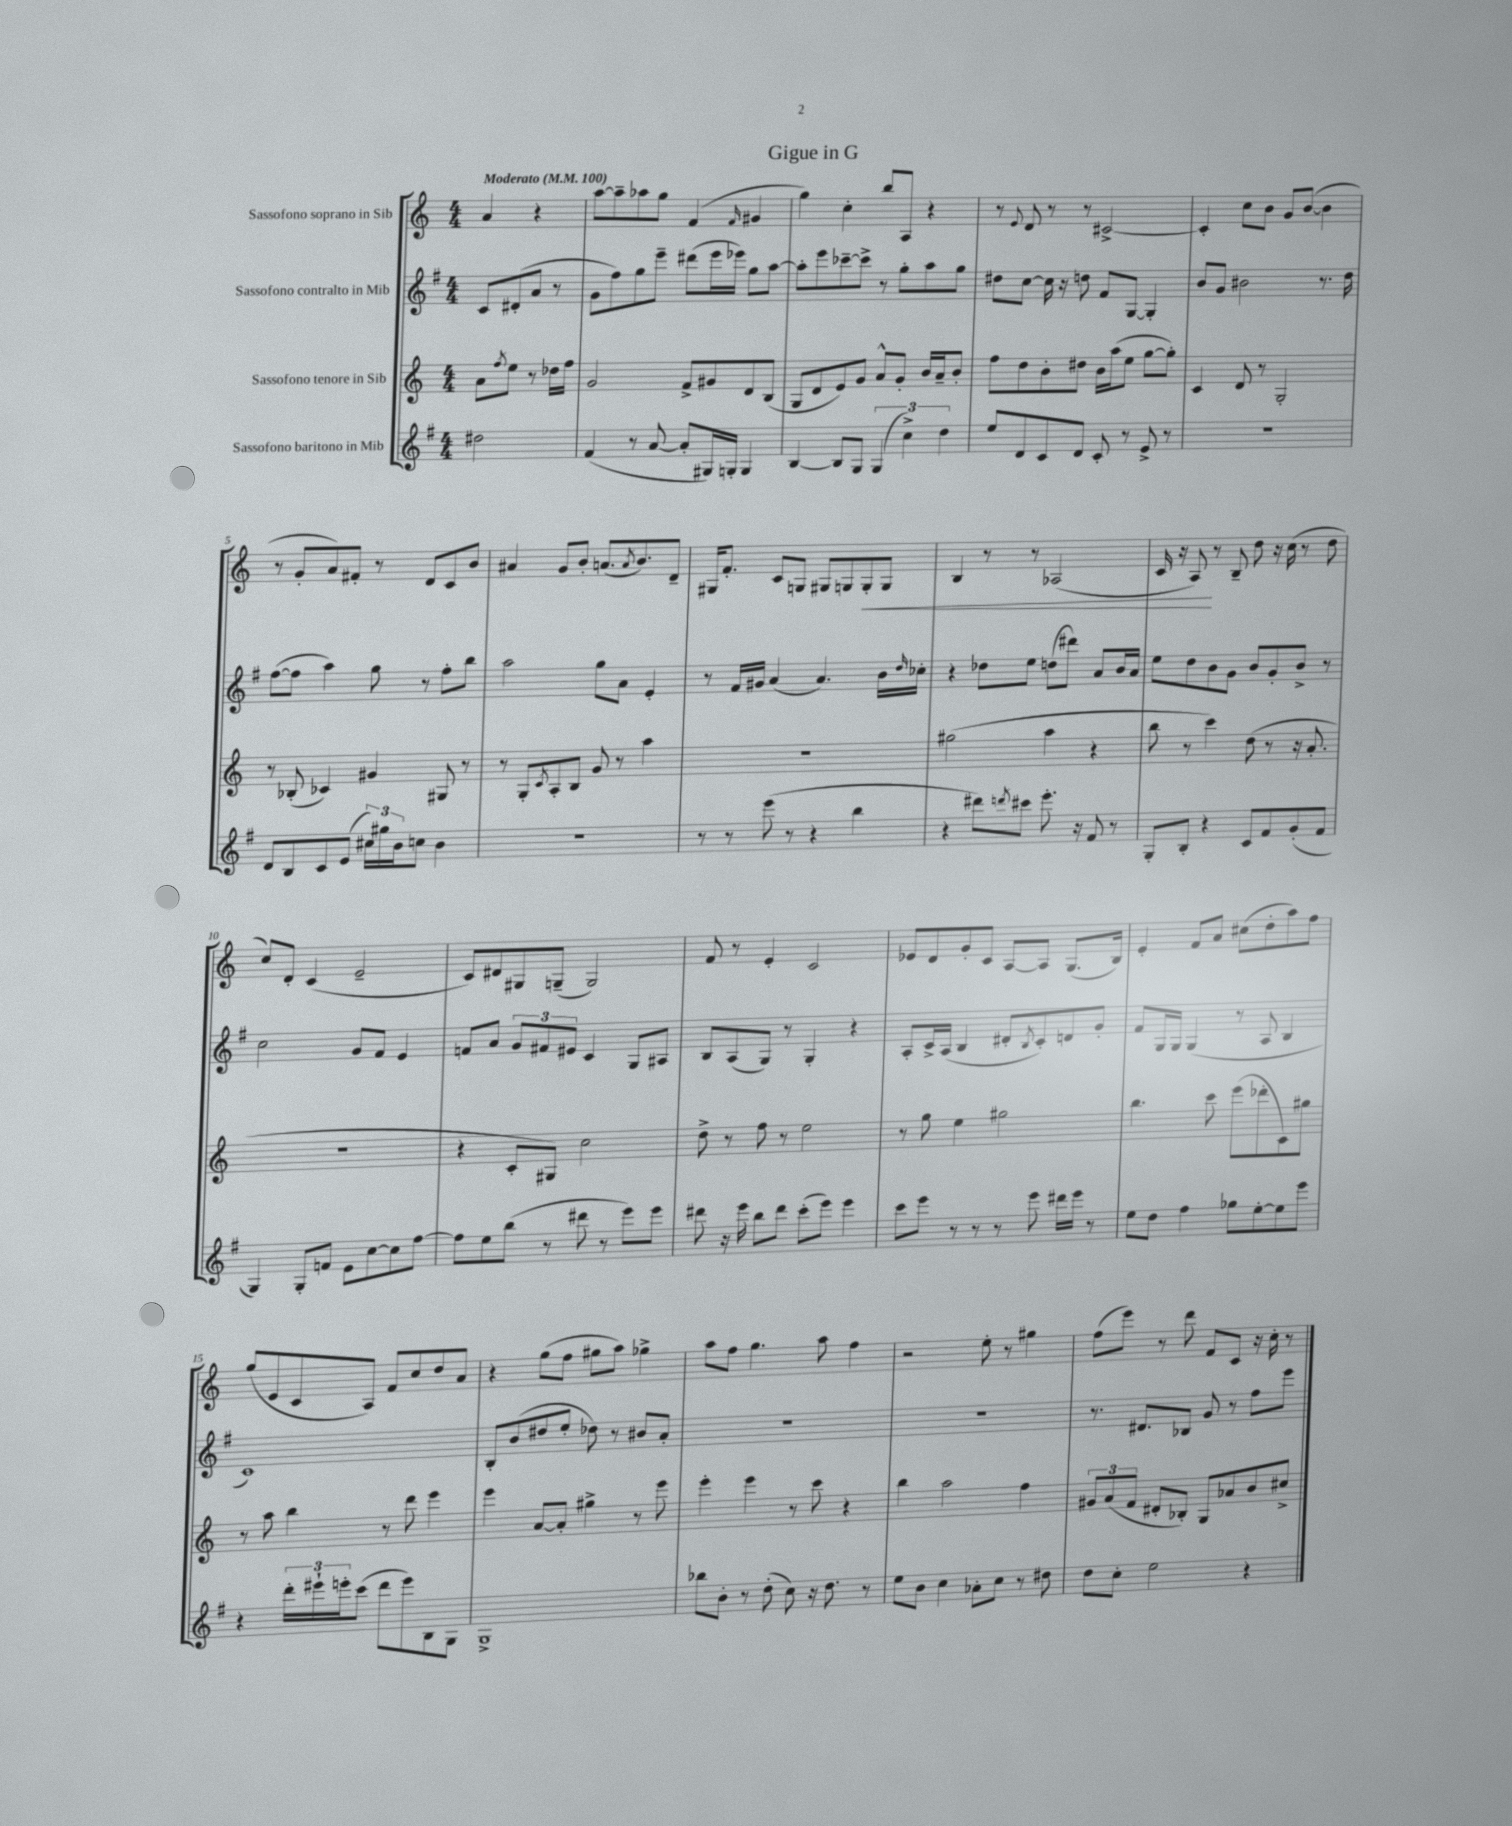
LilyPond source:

\header { title = "Gigue in G" }
<<
\new StaffGroup <<
\new Staff = "s0" \with { instrumentName = "Sassofono soprano in Sib" } {
    \clef treble \key c \major \numericTimeSignature \time 4/4 \partial 2 \tempo "Moderato" 4 = 100
    a'4 r4 |
    a''8~ a''8-- aes''8 g''8 f'4( \grace { f'16 } gis'4 |
    g''4) c''4-. b''8 a8 r4 |
    r8 \appoggiatura { e'8 } d'8 r8 r8 cis'2~-> |
    cis'4-. c''8 b'8 g'8 b'8~( b'4 |
    r8 g'8-. a'8) fis'8-. r8 d'8 c'8 b'8 |
    ais'4 g'8 b'8-. a'8.( \acciaccatura { a'8 } b'8.) d'8-- |
    gis16 f'8.-. c'8 g8 gis8 g8 g8-.\< g8 |
    b4 r8 r8 aes2( |
    c'16 r16 a8\!) r8 b8-- d''8 r16 c''16( r8 d''8 |
    c''8) d'8-. c'4( e'2-- |
    c'8) dis'8 gis8 g8--( g2) |
    f'8 r8 e'4-. c'2 |
    ees'8 d'8 g'8-. c'8 a8~ a8 g8.( b16) |
    e'4-. f'8 a'8 cis''8( d''8-. a''8) f''8 |
    g''8( e'8 c'8 a8) f'8 c''8 d''8 a'8 |
    r4 g''8( f''8 gis''8 a''8) ges''4-> |
    a''8 f''8 g''4. a''8 f''4 |
    r2 e''8-. r8 gis''4 |
    f''8( e'''8) r8 d'''8 f'8 c'8 r16 c''16-. r8 \bar "|." |
}
\new Staff = "s1" \with { instrumentName = "Sassofono contralto in Mib" } {
    \clef treble \key g \major \numericTimeSignature \time 4/4 \partial 2
    c'8 dis'8-.( a'8 r8 |
    g'8 fis''8) g''8 e'''8-- dis'''8( e'''16 ees'''16) g''8 a''8~ |
    a''8-. e'''8 ces'''8~-- ces'''8-> r8 g''8-. a''8 g''8 |
    dis''8 c''8~ c''16 r16 d''8 fis'8 g8~ g4-. |
    b'8 g'8 bis'2 r8. d''16 |
    fis''8~( fis''8 a''4) g''8 r8 fis''8-. b''8 |
    a''2 g''8 a'8 e'4-. |
    r8 fis'16 gis'16 a'4( a'4.) b'16 \grace { d''16 } ces''16-. |
    r4 des''8 e''8 d''8( dis'''8) a'8 b'16 a'16 |
    e''8 d''8 b'8 g'8 b'8 g'8-. b'8-> r8 |
    c''2 g'8 fis'8 e'4 |
    f'8 a'8 \tuplet 3/2 { g'8 fis'8 eis'8 } c'4 g8 ais8 |
    b8 a8( g8) r8 g4-. r4 |
    a8-. c'16-> a16( b4 dis'8-. \acciaccatura { b8 } c'8-.) d'8 g'8-. |
    fis'8 g16 g16 g4( r8 a8 b4 |
    c'1) |
    b8-. b'8( dis''8 e''8-. des''8) r8 bis'8 a'8-. |
    R1 |
    R1 |
    r8. dis'8. bes8 g'8 r8 fis''8 e'''8 \bar "|." |
}
\new Staff = "s2" \with { instrumentName = "Sassofono tenore in Sib" } {
    \clef treble \key c \major \numericTimeSignature \time 4/4 \partial 2
    a'8 \acciaccatura { f''8 } e''8 r8 des''16 f''16 |
    g'2 f'8-> gis'8 d'8 b8( |
    g8 d'8 e'8) g'8 a'8-^ g'8-. b'16 a'16-- b'8-. |
    f''8 d''8 b'8-. dis''8 b'16 a''16( e''8 g''8~ g''8-.) |
    c'4 d'8 r8 g2-. |
    r8 bes8-.( ces'4) gis'4 gis8 r8 |
    r8 g8-. \acciaccatura { c'8 } a8-. b8 g'8 r8 a''4 |
    R1 |
    gis''2( a''4 r4 |
    b''8 r8 c'''4) d''8( r8 r16 a'8.-. |
    R1 |
    r4 c'8-. gis8) c''2 |
    d''8-> r8 f''8 r8 e''2 |
    r8 g''8 e''4 gis''2 |
    b''4. c'''8 e'''8( des'''8-. c'8) gis''8 |
    r8 a''8 b''4 r8 d'''8 e'''4 |
    e'''4 a'8~ a'8-. gis''4-> r8 e'''8 |
    e'''4-. e'''4 r8 c'''8 r4 |
    b''4 a''2 f''4 |
    \tuplet 3/2 { gis'8 a'8( f'8 } dis'8-. bes8-.) g8 aes'8 b'8 cis''8-> \bar "|." |
}
\new Staff = "s3" \with { instrumentName = "Sassofono baritono in Mib" } {
    \clef treble \key g \major \numericTimeSignature \time 4/4 \partial 2
    dis''2 |
    fis'4( r8 a'8~ a'8-. gis16) g16-. g4 |
    b4~ b8 g8 \tuplet 3/2 { g4( c''4->) d''4 } |
    e''8 d'8 c'8 d'8 c'8-. r8 e'8-> r8 |
    r1 |
    d'8 b8 c'8 e'8( \tuplet 3/2 { cis''16) gis''16 b'16 } c''8 b'4 |
    R1 |
    r8 r8 e'''8( r8 r4 b''4 |
    r4 dis'''8) \acciaccatura { d'''8 } cis'''8 e'''8.-. r16 fis'8 r8 |
    g8-. b8-. r4 c'8 fis'8 g'8-.( fis'8 |
    g4) g8-. f'8 e'8 c''8~ c''8 fis''8~ |
    fis''8 e''8 b''8( r8 dis'''8 r8 e'''8) e'''8 |
    dis'''8 r16 e'''16 b''8 dis'''8 c'''8-.( e'''8) e'''4 |
    c'''8 e'''8 r8 r8 r8 e'''8 dis'''16 e'''16 r8 |
    e''8 d''8 fis''4 ges''8 e''8~-. e''8 e'''8 |
    r4 \tuplet 3/2 { d'''16-. eis'''16-! e'''16-. } c'''8( d'''8 e'''8) b8 g8 |
    g1-> |
    bes''8 b'8-. r8 d''8-.( c''8) r16 d''8. r8 |
    e''8 b'8 c''4 aes'8-. c''8 r8 dis''8 |
    d''8 c''8-. e''2 r4 \bar "|." |
}
>>
>>
